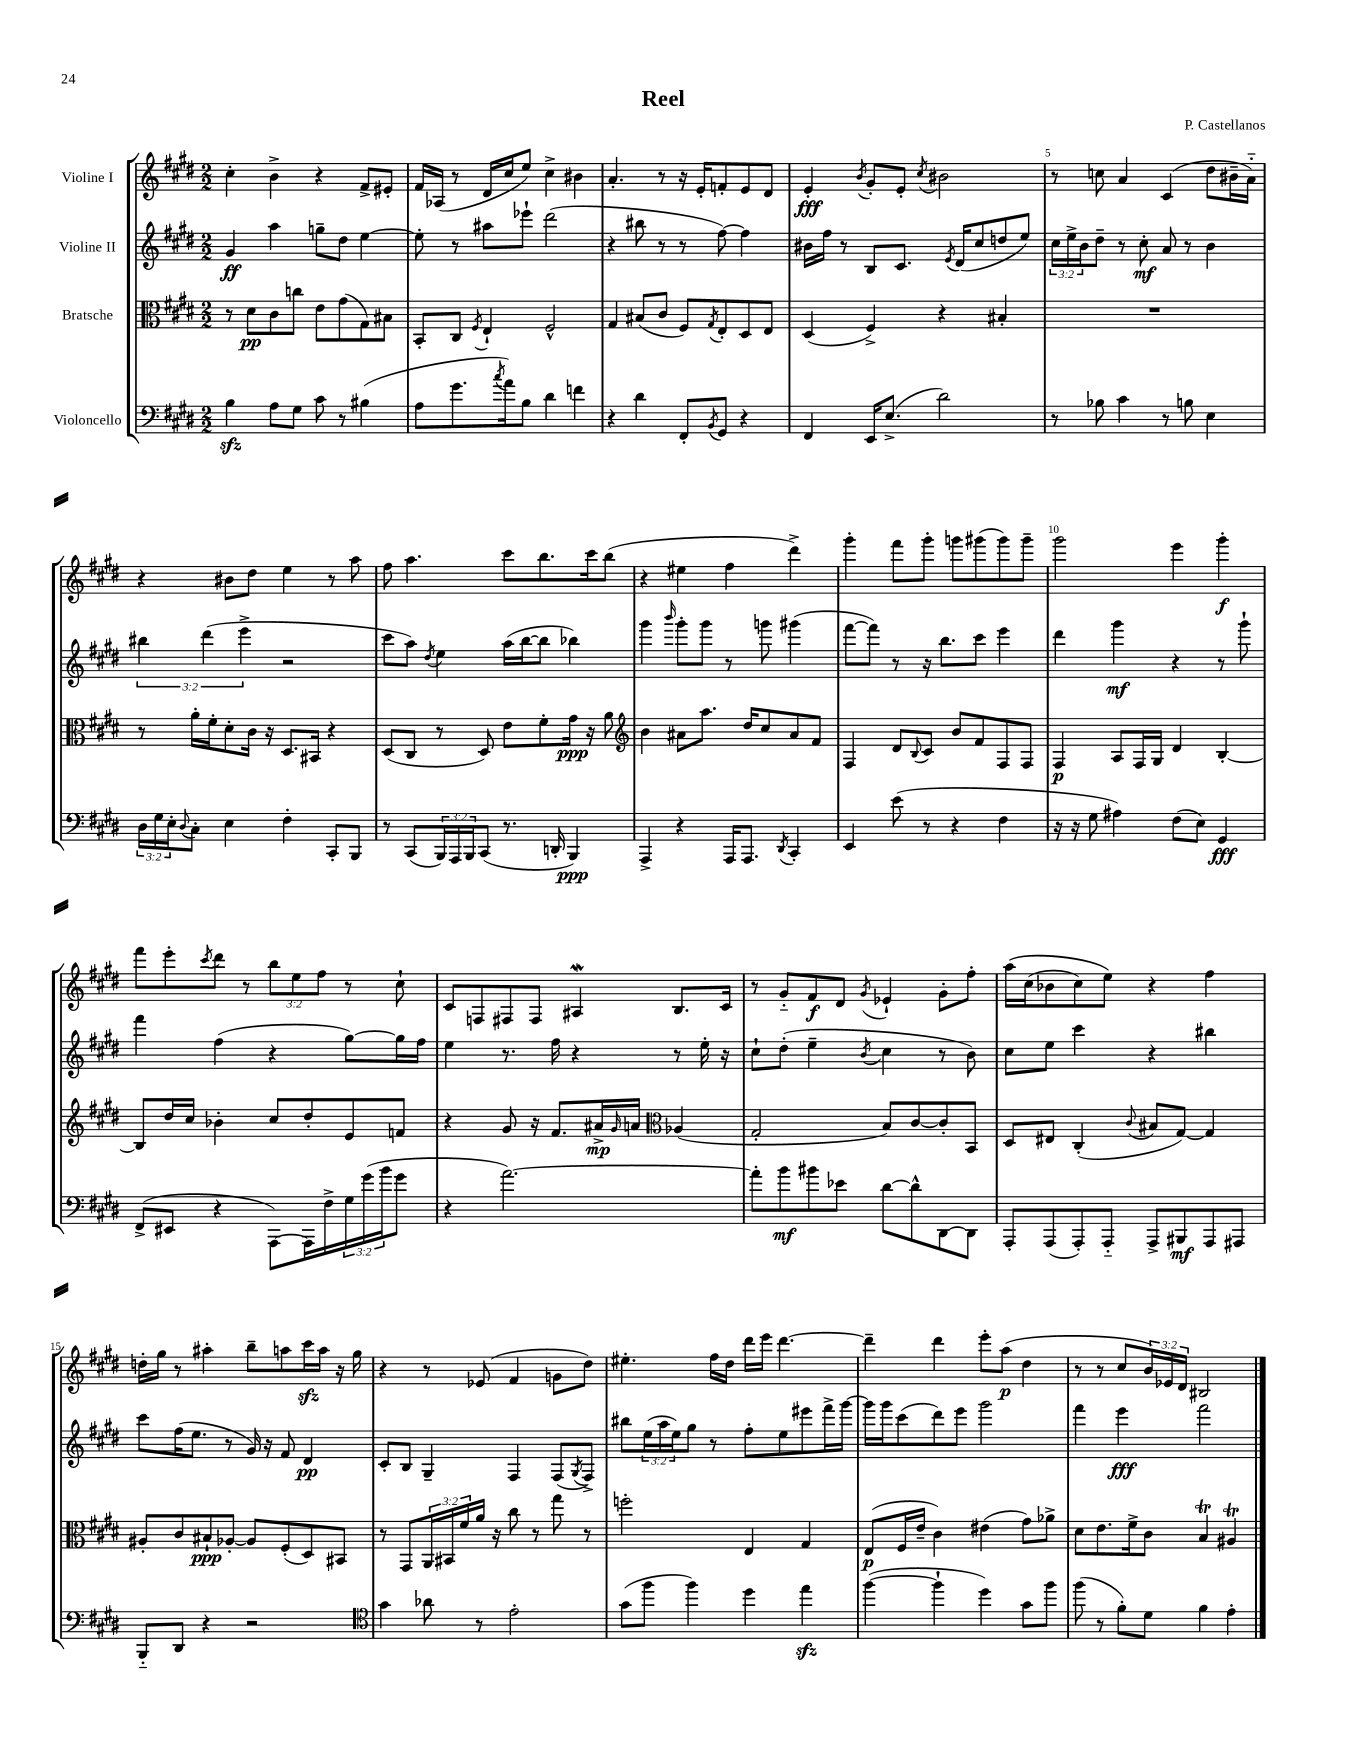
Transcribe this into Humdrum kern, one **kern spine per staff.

**kern	**kern	**kern	**kern
*staff4	*staff3	*staff2	*staff1
*clefF4	*clefC3	*clefG2	*clefG2
*k[f#c#g#d#]	*k[f#c#g#d#]	*k[f#c#g#d#]	*k[f#c#g#d#]
*M2/2	*M2/2	*M2/2	*M2/2
4B	8r	4g#	4cc#'
.	8d#	.	.
8A	8c#	4aa	4b^
8G#	8cc	.	.
8c#	8e	8gg~	4r
8r	(8g#	8dd#	.
(4B#	8G#)	[4ee	8f#^
.	8B#	.	8e#'
=	=	=	=
8A	8BB'	8ee']	16f#
.	.	.	(16A-
8.g#	8C#	8r	8r
.	8qF#	.	.
.	4E`	8aa#	16d#
8qcc#	.	.	.
16a)	.	.	16cc#
8B	.	8eee-`	8ee)
4d#	2F#^^	(2ddd#	4cc#^
4f	.	.	4b#
=	=	=	=
4r	4G#	4r	4.a'
4d#	(8B#	8bb#	.
.	8c#	8r	8r
8FF#'	8F#)	8r	16r
.	.	.	16e'
8qBB	8qG#	.	.
8GG#	8E'	[8ff#)	8f'
4r	8D#	4ff#]	8e
.	8E	.	8d#
=	=	=	=
4FF#	(4D#	16b#	4e'
.	.	16ff#	.
.	.	8r	.
.	.	.	8qb
16EE	4F#^)	8B	8g#'
(8.E^	.	.	.
.	.	8.c#	8e'
.	.	.	8qcc#
2d#)	4r	.	2b#
.	.	8qe	.
.	.	(16d#	.
.	.	8cc#	.
.	4B#'	8dd	.
.	.	8ee)	.
=	=	=	=
8r	1r	24cc#	8r
.	.	24ee^	.
.	.	24b	.
8B-	.	8dd#~	8cc
4c#	.	8r	4a
.	.	8cc#'	.
8r	.	8a	(4c#
8B	.	8r	.
4E	.	4b	8dd#
.	.	.	16b#~
.	.	.	16a'~)
=	=	=	=
24D#	8r	6bb#	4r
24G#	.	.	.
24E'	.	.	.
8qqD#	.	.	.
8C#'	16a'	.	.
.	.	(6ddd#	.
.	16f#'	.	.
4E	8d#'	.	8b#
.	.	6eee^	.
.	16c#	.	8dd#
.	16r	.	.
4F#'	8.D#	2r	4ee
.	16BB#	.	.
8CC#'	4r	.	8r
8BBB	.	.	8aa
=	=	=	=
8r	(8D#	8ccc#	8ff#
(8CC#	8C#	8aa)	4.aa
.	.	8qdd#	.
24BBB)	8r	4ee	.
24AAA	.	.	.
24BBB	.	.	.
(8CC#	8D#)	.	.
8.r	8e	(16aa	8ccc#
.	.	[16bb	.
.	8f#'	8bb]	8.bb
16DD'	.	.	.
4BBB)	16g#	4bb-)	.
.	16r	.	16ccc#
.	8a	.	(8bb
=	=	=	=
*	*clefG2	*	*
4AAA^	4b	4ggg#	4r
.	.	16qqbbb	.
4r	8a#	8ggg#'	4ee#
.	8.aa	8ggg#	.
16AAA	.	8r	4ff#
8.AAA	16dd#	.	.
.	8cc#	8ggg	.
8qDD#	.	.	.
4CC#'	8a#	(4ggg#	4ddd#^)
.	8f#	.	.
=	=	=	=
4EE	4F#	[8fff#	4ggg#'
.	.	8fff#])	.
(8e	8d#	8r	8fff#
.	8qqB	.	.
8r	8c#	16r	8ggg#'
.	.	8.bb	.
4r	8b	.	8ggg
.	8f#	8ccc#	(8ggg#
4F#	8F#	4eee	8ggg#)
.	8F#	.	8ggg#~
=	=	=	=
16r	4F#	4ddd#	2ggg#
16r	.	.	.
8G#	.	.	.
4A#)	8A	4ggg#	.
.	16F#	.	.
.	16G#	.	.
(8F#	4d#	4r	4eee
8E)	.	.	.
4GG#	[4B'	8r	4ggg#'
.	.	8ggg#`	.
=	=	=	=
(8FF#^	8B]	4fff#	8fff#
8EE#	16dd#	.	8eee'
.	16cc#	.	.
.	.	.	8qccc#
4r	4b-'	(4ff#	8ddd#
.	.	.	8r
[8AAA)	8cc#	4r	12bb
.	.	.	12ee
16AAA]	8dd#'	.	.
.	.	.	12ff#
16F#^	.	.	.
24G#	8e	[8gg#)	8r
(24g#	.	.	.
24b	.	.	.
8g#	8f	16gg#]	8cc#`
.	.	16ff#	.
=	=	=	=
4r	4r	4ee	8c#
.	.	.	8F
[2.a)	8g#	8.r	8F#
.	16r	.	8F#
.	8.f#	16ff#	.
.	.	4r	4A#
.	16a#^	.	.
.	16qqg#	.	.
.	16a	.	.
*	*clefC3	*	*
.	(4A-	8r	8.B
.	.	16ee'	.
.	.	16r	16c#
=	=	=	=
8a']	2G#'	8cc#`	8r
8b	.	(8dd#'	8g#'~
8b#	.	4ee~	8f#
8e-	.	.	8d#
.	.	8qb	8qg#
[8d#	8B)	4cc#	4e-`
8d#^^]	[8c#	.	.
[8DD#	8c#']	8r	8g#'
8DD#]	8BB	8b)	8ff#'
=	=	=	=
8AAA'	8D#	8cc#	&(16aa
.	.	.	(16cc#
(8AAA	8E#	8ee	8b-
8AAA')	(4C#'	4ccc#	8cc#)
8AAA'~	.	.	8ee&)
.	8qqc#	.	.
8AAA^	8B#	4r	4r
8BBB#	[8G#)	.	.
8AAA	4G#]	4bb#	4ff#
8AAA#	.	.	.
=	=	=	=
8BBB'~	8A#'	8ccc#	16dd'
.	.	.	16gg#
8DD#	8c#	(16ff#	8r
.	.	8.ee	.
4r	8B#`	.	4aa#'
.	[8A-'	8r	.
2r	8A-]	16g#)	8bb~
.	.	16r	.
.	(8F#'	8f#	8aa
.	8D#)	4d#	16ccc#
.	.	.	16aa
.	8BB#	.	16r
.	.	.	16gg#
=	=	=	=
*clefC4	*	*	*
4g#	8r	8c#'	4r
.	8GG#	8B	.
8a-	24AA	4G#~	8r
.	24BB#	.	.
.	24f#	.	.
8r	16a	.	(8e-
.	16r	.	.
2e'	8cc#	4F#	4f#
.	8r	.	.
.	8gg#	(8F#	8g
.	.	8qG#	.
.	8r	8F#^)	8dd#)
=	=	=	=
(8g#	2ff'	8bb#	4.ee#'
8ff#	.	(24ee	.
.	.	24aa	.
.	.	24ee)	.
4ff#)	.	8gg#	.
.	.	8r	16ff#
.	.	.	16dd#
4dd#	4E	8ff#'	16ddd#
.	.	.	16eee
.	.	8ee	[4.ddd#
4ee	4G#	8eee#	.
.	.	16fff#^	.
.	.	[16ggg#	.
=	=	=	=
([4ff#	(8E	16ggg#]	4ddd#~]
.	.	16ggg#	.
.	16F#	(8ccc#	.
.	16e~	.	.
4ff#`]	4c#)	8ddd#)	4ddd#
.	.	8eee	.
4dd#)	(4e#	2ggg#	8eee'
.	.	.	(8aa
8g#	8g#)	.	4dd#
8ff#	8a-^	.	.
=	=	=	=
(8ff#	8d#	4fff#	8r
8r	8.e	.	8r
8f#')	.	4eee	8cc#
.	16f#^	.	.
8d#	8c#	.	24b)
.	.	.	24e-
.	.	.	24d#
4f#	4B	2fff#	2B#
4e'	4A#	.	.
==	==	==	==
*-	*-	*-	*-
